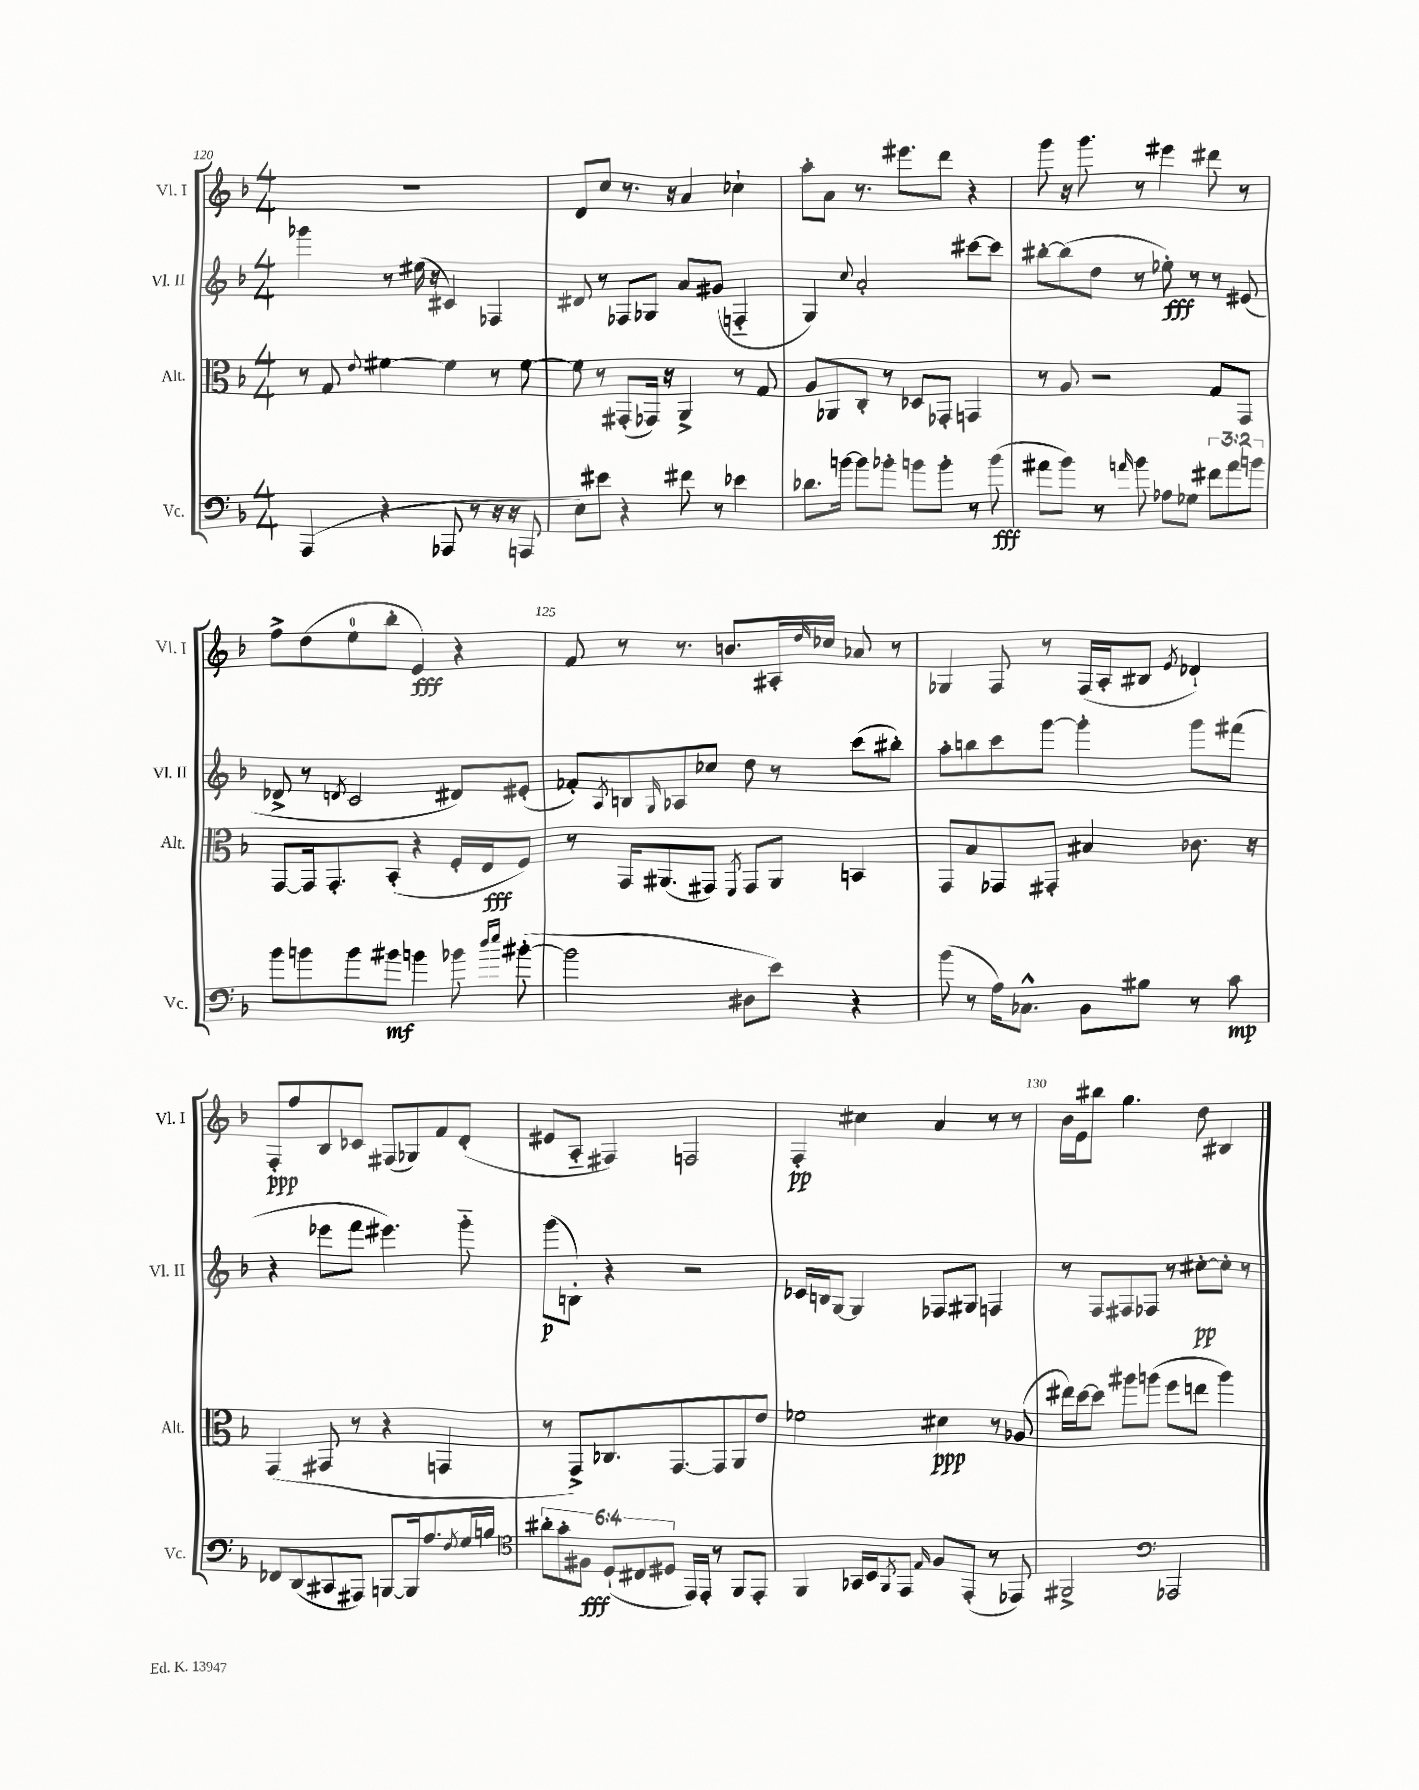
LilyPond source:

<<
\new StaffGroup <<
\new Staff = "s0" \with { instrumentName = "Vl. I" shortInstrumentName = "Vl. I" } {
    \clef treble \key f \major \numericTimeSignature \time 4/4
    R1 |
    d'8 c''8 r8. r16 a'4 ces''4-! |
    a''8-. a'8 r8. eis'''8. d'''8 r4 |
    g'''8 r16 g'''8. r8 eis'''4 dis'''8 r8 |
    f''8-> d''8( e''8-0 bes''8-. e'4\fff) r4 |
    f'8 r8 r8. b'8. ais16-. \grace { d''16 } ces''16 aes'8 r8 |
    ges4 f8 r8 f16( a16-. bis8 \acciaccatura { e'8 } des'4-!) |
    f8-.\ppp f''8 bes8 ces'8 fis8( ges8) f'8 d'8-.( |
    eis'8 a8-_ fis4) f2 |
    f4-.\pp cis''4 a'4 r8 r8 |
    bes'16 e'16 bis''8 g''4. d''8 bis4 \bar "|." |
}
\new Staff = "s1" \with { instrumentName = "Vl. II" shortInstrumentName = "Vl. II" } {
    \clef treble \key f \major \numericTimeSignature \time 4/4
    ges'''4 r8 eis''16( r16 cis'4) fes4 |
    dis'8 r8 fes8 ges8 a'8 gis'8( f4-_ |
    g4) \appoggiatura { c''8 } a'2-. cis'''8~ cis'''8 |
    bis''8~-. bis''8( d''8 r8 ees''8-.\fff) r8 r8 eis'8( |
    des'8-> r8 \acciaccatura { d'8 } c'2 dis'8) eis'8-.( |
    fes'8-.) \acciaccatura { a8 } b8 \grace { g16 } aes8 ces''8 d''8 r8 c'''8( bis''8-.) |
    a''8-. b''8 c'''8 g'''8~ g'''4-. g'''8 fis'''8( |
    r4 ees'''8 f'''8 eis'''4.) g'''8-_ |
    g'''8\p( b8-.) r4 r2 |
    ces'16 b16 g8~ g4 fes8 gis8 f4 |
    r8 f8 fis8 fes8 r8 cis''8~-.\pp cis''8-. r8 \bar "|." |
}
\new Staff = "s2" \with { instrumentName = "Alt." shortInstrumentName = "Alt." } {
    \clef alto \key f \major \numericTimeSignature \time 4/4
    r8 g8 \appoggiatura { e'8 } fis'4~ fis'4 r8 fis'8~ |
    fis'8 r8 gis,8-.( ges,16) r16 a,4-> r8 g8 |
    a8 aes,8 c8-. r8 des8 ges,8-. g,4 |
    r8 a8 r2 g8 g,8 |
    g,8~ g,16 g,8.-. bes,8-.( r4 f16-. e16\fff f8) |
    r8 g,16 ais,8.( gis,8) \acciaccatura { f,8 } gis,8 ais,8 b,4 |
    g,8 bes8 ges,8 gis,8-. bis4 ces'8. r16 |
    g,4( gis,8 r8 r4 g,4 |
    r8 g,8->) ces8. g,8.~ g,8 a,8 e'8 |
    fes'2 dis'4\ppp r8 aes8( |
    eis''16) d''16~ d''8 ais''8 a''8( f''8 e''8 a''4) \bar "|." |
}
\new Staff = "s3" \with { instrumentName = "Vc." shortInstrumentName = "Vc." } {
    \clef bass \key f \major \numericTimeSignature \time 4/4 \override Staff.TupletNumber.text = #tuplet-number::calc-fraction-text
    a,,4( r4 aes,,8 r8 r16 r16 a,,8 |
    e8) eis'8 r4 fis'8 r8 ees'4 |
    des'8. b'16~ b'8 bes'8-. b'8 b'8-. r8 b'8\fff( |
    ais'8 bes'8) r8 \grace { a'16 } bes'8 aes8 ges8 \tuplet 3/2 { fis'8 a'8 b'8 } |
    bes'8 b'8 b'8 bis'8\mf b'4 bes'8 \grace { d''16 e''16 } bis'8~-.( |
    bis'2 dis8 e'8) r4 |
    bes'8( r8 a16) ces8.-^ bes,8 bis8 r8 c'8\mp |
    fes,8 d,8( cis,8 ais,,8) b,,8~ b,,16 a8. \acciaccatura { f8 } g16 b16 |
    \clef tenor \tuplet 6/4 { ais'8-. g'8-. fis8\fff d8-!( cis8 dis8 } e,16) e,16-. r8 f,8 e,8-. |
    f,4 ges,16 bes,16 \acciaccatura { f,8 } e,8 \grace { e16 } f8 e,8-.( r8 ees,8) |
    fis,2-> \clef bass aes,,2 \bar "|." |
}
>>
>>
\layout { \context { \Score currentBarNumber = #120 \override BarNumber.break-visibility = ##(#f #t #t) barNumberVisibility = #(every-nth-bar-number-visible 5) } }
